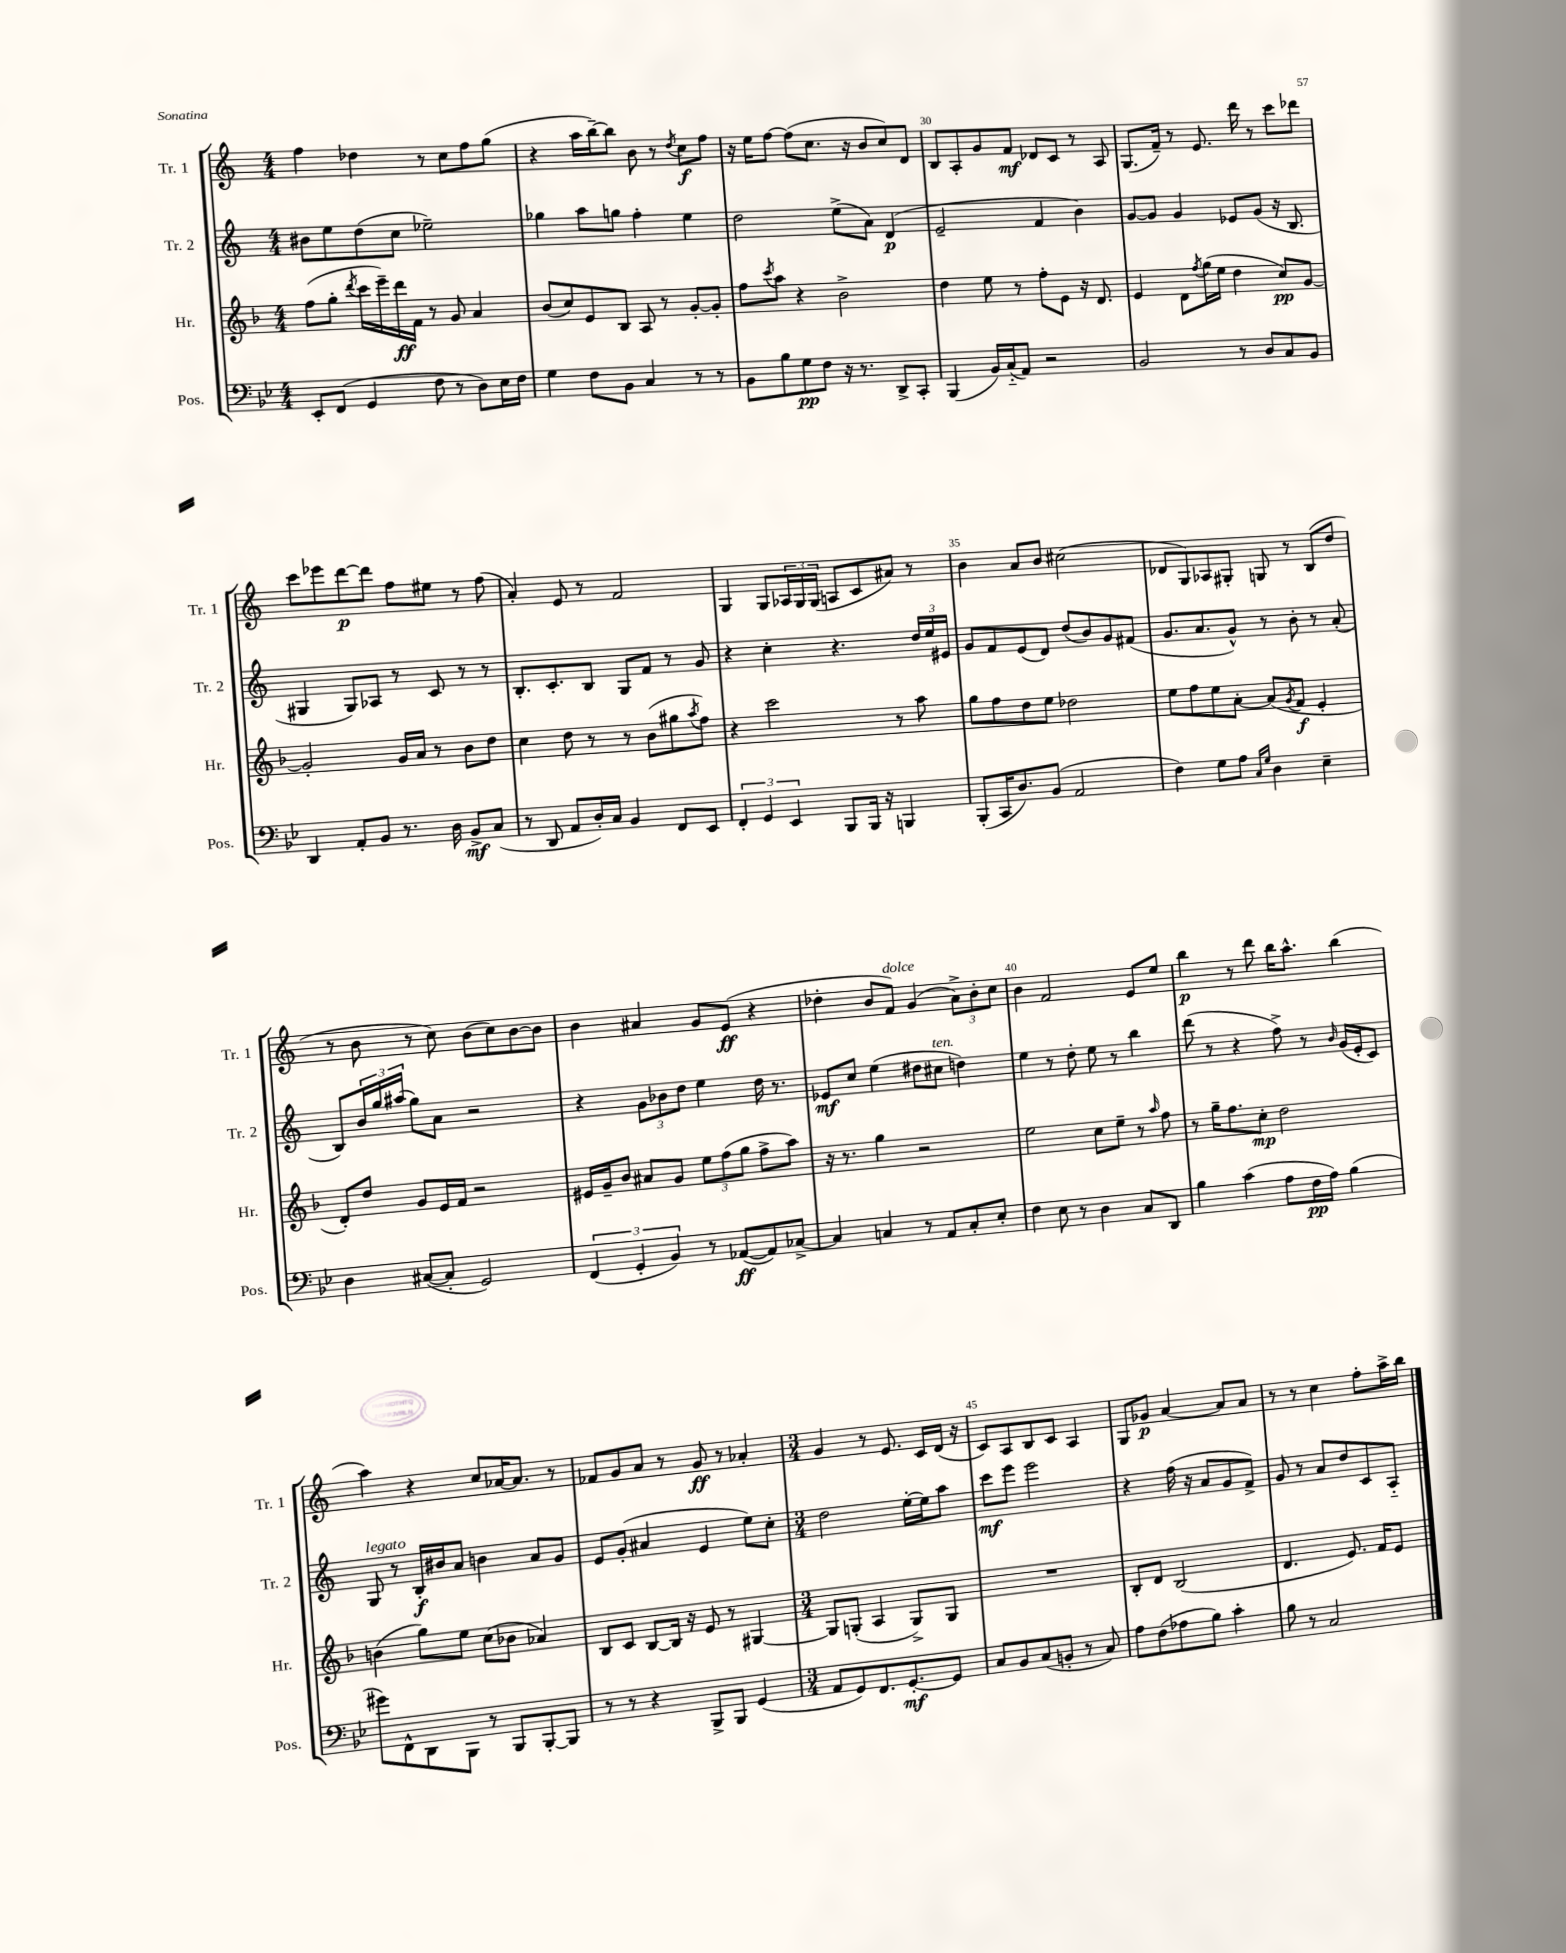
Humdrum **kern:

**kern	**kern	**kern	**kern
*staff4	*staff3	*staff2	*staff1
*clefF4	*clefG2	*clefG2	*clefG2
*k[b-e-]	*k[b-]	*k[]	*k[]
*M4/4	*M4/4	*M4/4	*M4/4
8EE-'/L	(8ff\L	8b#\L	4ff\
(8FF/J	8gg'\J	8ee\	.
.	8qddd/	.	.
4GG/	16ccc\LL	(8dd\	4dd-\
.	16eee~\)	.	.
.	16ddd\	8cc\J	.
.	16f\JJ	.	.
8F\	8r	2ee-~\)	8r
8r	8g/	.	8cc\L
8D\L)	4a/	.	8ff\
16E-\L	.	.	(8gg\J
16F\JJ	.	.	.
=	=	=	=
4G\	(8b-/L	4gg-\	4r
.	8cc/)	.	.
8F\L	8e/	8aa\L	16aa\LL
.	.	.	[16bb~\J)
8BB-\J	8B-/J	8gg\J	8bb\]J
4C/	8A/	4ff'\	8b\
.	8r	.	8r
.	.	.	8qdd/
8r	[8g'/L	4ee\	8cc\L
8r	8g'/]J	.	8ff\J
=	=	=	=
8BB-\L	8ff\L	2dd\	16r
.	.	.	16ee\LK
.	8qccc/	.	.
8B-\	8aa\J	.	[8ff\J
8G\	4r	.	(8ff\]L
8F\J	.	.	8.cc\J
16r	2b-^\	(8ee^\L	.
8.r	.	.	16r
.	.	8a\J)	8b/L
8DD^/L	.	(4d/	8cc/)
8CC'/J	.	.	8d/J
=	=	=	=
(4BBB-/	4dd\	2e~/	8B/L
.	.	.	8A'/
16BB-/LL)	8ee\	.	8g/
(16C'~/J	.	.	.
8AA/J)	8r	.	8f/J
2r	8ff'\L	4f/	8d-/L
.	8e\J	.	8c/J
.	16r	4b\)	8r
.	8.d/	.	.
.	.	.	8A/
=	=	=	=
2BB-/	4e/	[8g/L	(8.G/L
.	.	8g/]J	.
.	.	.	16f~/Jk)
.	8d\L	4g/	8r
.	8qff/	.	.
.	(16gg\L	.	8.e/
.	16ee\JJ	.	.
8r	4dd\	8e-/L	.
.	.	.	16ddd\
8D/L	.	(8g/J	8r
8C/	8cc/L)	16r	8ccc\L
.	.	8.B/	.
8BB-/J	[8g/J	.	8ddd-\J
=	=	=	=
4DD/	2g'/]	4G#/	8ccc\L
.	.	.	8eee-\
8AA'/L	.	8G#/L)	[8ddd\
8BB-/J	.	8A-/J	8ddd\]J
8.r	16g/LL	8r	8ff\L
.	16a/JJ	.	.
.	8r	8c/	8ee#\J
16D\	.	.	.
8BB-^/L	8b-\L	8r	8r
(8C/J	8dd\J	8r	(8ff\
=	=	=	=
8r	4cc\	8.B'/L	4a'/)
8DD/	.	.	.
.	.	8.c'/	.
8AA/L	8dd\	.	8e/
16D'/L)	8r	8B/J	8r
16C/JJ	.	.	.
4BB-/	8r	8G/L	2f/
.	(8b-\L	8f/J	.
8FF/L	8gg#\	8r	.
.	8qaa/	.	.
8EE-/J	8ff\J)	8g/	.
=	=	=	=
6FF'/	4r	4r	4G/
6GG/	.	.	.
.	2ccc\	4cc'\	8G/L
6EE-/	.	.	.
.	.	.	24A-/L
.	.	.	24G/
.	.	.	(24G/JJ
8BBB-/L	.	4.r	8A/L
16BBB-/Jk	.	.	8c/
16r	.	.	.
4BBB/	8r	.	8a#/J)
.	8aa\	24dd/LL	8r
.	.	24ee/	.
.	.	24e#/JJ	.
=	=	=	=
(8BBB-'/L	8gg\L	8g/L	4b\
16CC/K	8ff\	8f/	.
8.D/)	.	.	.
.	8dd\	(8e/	8a/L
(8BB-/J	8ee\J	8d/J)	8b/J
2AA/	2dd-\	(8dd/L	(2cc#\
.	.	8b/)	.
.	.	8g/	.
.	.	(8f#/J	.
=	=	=	=
4F\)	8ee\L	8.g/L	8d-/L
.	8ff\	.	8G/)
.	.	8.a/	.
8G\L	8ee\	.	8A-/
8A\J	[8a'\J	8g^^/J)	8G#'/J
16qqC/LL	.	.	.
16qqG/JJ	.	.	.
4D\	(8a/]L	8r	8G/
.	8qg/	.	.
.	8f/J	8b'\	8r
4E-~\	4e'/	8r	(8B/L
.	.	(8a'/	8dd/J
=	=	=	=
4D\	8d'/L)	8B/L)	8r
.	8dd/J	24b/L	8b\
.	.	24gg/	.
.	.	(24aa#/JJ	.
([8C#/L	8g/L	8gg\L)	8r
8C#'/]J	16e/L	8a\J	8cc\)
.	16f/JJ	.	.
2GG/)	2r	2r	(8b\L
.	.	.	8cc\)
.	.	.	[8b\
.	.	.	8b\]J
=	=	=	=
(6FF/	16e#/LL	4r	4b\
.	16g~/J	.	.
.	8b-/J	.	.
6GG'/	.	.	.
.	8a#/L	12g\L	4a#/
6BB-/)	.	12b-\	.
.	8g/J	.	.
.	.	12dd\J	.
8r	12ee\L	4ee\	8g/L
.	(12ff\	.	.
([8AA-/L	.	.	(8e/J
.	12gg\J	.	.
8AA-/])	8ff^\L	16dd\	4r
.	.	8.r	.
[8C-^/J	8aa\J)	.	.
=	=	=	=
4C-/]	16r	8e-/L	4dd-'\
.	8.r	.	.
.	.	8cc/J	.
4C/	4gg\	(4ee\	8b/L
.	.	.	8f/J)
8r	2r	8dd#\L	(4g/
8AA/L	.	8cc#\J	.
8C'/	.	4dd\)	12a^\L)
.	.	.	12b'\
8E-'/J	.	.	.
.	.	.	12cc\J
=	=	=	=
4F\	2ee\	4ee\	4b\
8E-\	.	8r	2f/
8r	.	8dd'\	.
4D\	8cc\L	8ee\	.
.	8ee~\J	8r	.
8C/L	8r	4bb\	8e/L
.	16qqaa/	.	.
8DD/J	8ff\	.	8ee/J
=	=	=	=
4B-\	8r	(8ddd\	4bb\
.	16gg~\LK	8r	.
.	8.ff\	.	.
(4c\	.	4r	8r
.	8cc'\J	.	8ddd\
8A\L	2dd\	8ff^\)	16bb\LK
.	.	.	8.aa^^\J
16F\L	.	8r	.
16A\JJ)	.	.	.
.	.	16qqb/	.
(4B-\	.	(16g/LL	(4bb\
.	.	16e'/J	.
.	.	8c/J)	.
=	=	=	=
8g#\L)	(4b\	8G/	4aa\)
8FF^^\	.	8r	.
8DD\	8gg\L)	16B'/LL	4r
.	.	16b#/J	.
8BBB-\J	8ee\J	8a/J	.
8r	(8cc\L	4b\	8cc/L
8BBB-/L	8b-\J	.	[16a-/K
.	.	.	8.a-/]J
[8BBB-'/	4a-/)	8a/L	.
8BBB-/]J	.	8g/J	8r
=	=	=	=
8r	8B-/L	8e/L	8f-/L
8r	8c/J	(8g'/J	8g/
4r	[8B-/L	4a#/	8a/J
.	16B-/]Jk	.	8r
.	16r	.	.
8BBB-^/L	8e/	4e/	8g/
8BBB-/J	8r	.	8r
(4GG/	[4G#/	8ee\L)	4a-'/
.	.	8cc'\J	.
=	=	=	=
*M3/4	*M3/4	*M3/4	*M3/4
8AA/L	8G#/]L	2dd\	4g/
8GG/)	(8G'/J	.	.
8.FF/	4A/	.	8r
.	.	.	8.e/
[8.GG'/	.	.	.
.	8G^/L)	[16ee'\LL	.
.	.	16ee\]J	16c/LL
8GG/]J	8G/J	8aa\J	(16d/JJ
.	.	.	16r
=	=	=	=
8C/L	2.r	8ccc\L	8c/L)
8BB-/	.	8eee\J	8A/
(8C/	.	2eee\	8B/
8BB'/J	.	.	8c/J
8r	.	.	4A/
8C/)	.	.	.
=	=	=	=
8A\L	8B-'/L	4r	8G/L
(8F\	8d/J	.	8g-/J
8A-\	(2B-/	(16ff\	[4a/
.	.	16r	.
8B-\J)	.	8a/L	.
4c'\	.	8g/	8a/]L
.	.	8f^/J)	8a/J
=	=	=	=
8B-\	4.d/	8g/	8r
8r	.	8r	8r
2C/	.	8a/L	4cc\
.	8.e/)	8dd/	.
.	.	8c/	8ff'\L
.	16f/LK	.	.
.	8e/J	8A'~/J	16aa^\L
.	.	.	16bb\JJ
==	==	==	==
*-	*-	*-	*-
